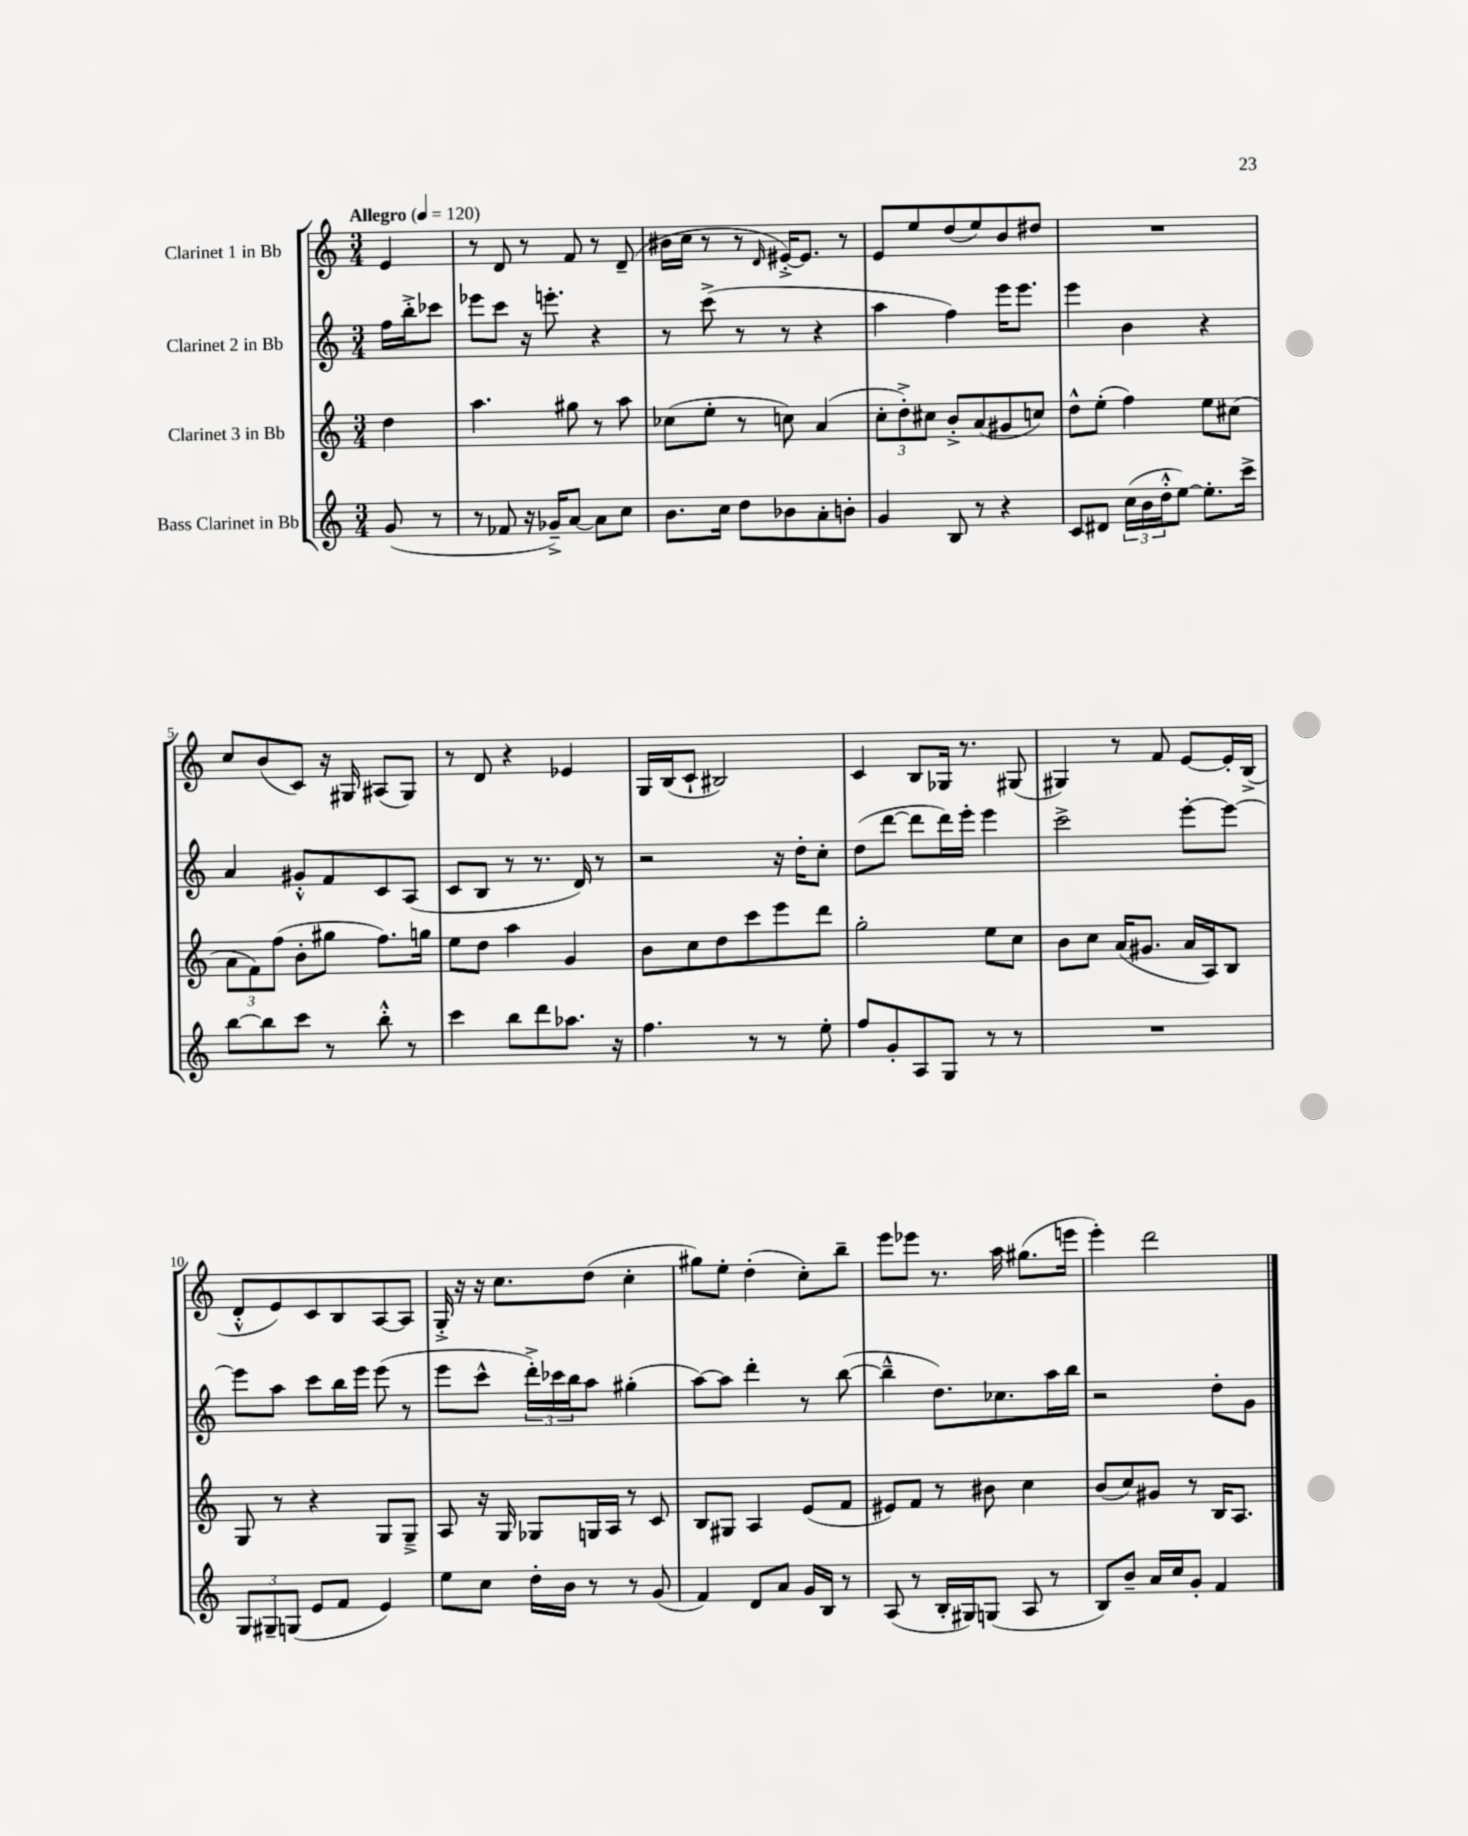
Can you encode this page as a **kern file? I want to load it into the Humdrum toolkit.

**kern	**kern	**kern	**kern
*part4	*part3	*part2	*part1
*staff4	*staff3	*staff2	*staff1
*I"Bass Clarinet in Bb	*I"Clarinet 3 in Bb	*I"Clarinet 2 in Bb	*I"Clarinet 1 in Bb
*clefG2	*clefG2	*clefG2	*clefG2
*k[]	*k[]	*k[]	*k[]
*M3/4	*M3/4	*M3/4	*M3/4
*MM120	*MM120	*MM120	*MM120
=	=	=	=
!	!	!	!LO:TX:a:B:t=Allegro
(8g/	4dd\	16ff\LL	4e/
.	.	16bb'^\J	.
8r	.	8ccc-X\J	.
=1	=1	=1	=1
8r	4.aa\	8eee-X\L	8r
8f-X/	.	8ccc\J	8d/
16r	.	16r	8r
16g-X~^/KL)	.	8.eeen'\	.
[8a/J	8gg#X\	.	8f/
8a\L]	8r	4r	8r
8cc\J	8aa\	.	(8d~/
=2	=2	=2	=2
8.b\L	(8cc-X\L	8r	16b#X\LL
.	.	.	16cc\JJ
.	8ee'\J	(8ccc^\	8r
16cc\Jk	.	.	.
8dd\L	8r	8r	8r
.	.	.	16qqd/
8b-X\	8ccn\)	8r	[16e#X'^/KL)
.	.	.	8.e#/J]
8a'\	(4a/	4r	.
8bn'\J	.	.	8r
=3	=3	=3	=3
4g/	12cc'\L	4aa\	8e/L
.	12dd'^\)	.	.
.	.	.	8ee/
.	12cc#X\J	.	.
8B/	8b'^/L	4ff\)	(8dd/
8r	(8a/	.	8ee/)
4r	8g#X/	16eee\KL	8b/
.	.	8.eee\J	.
.	8ccn/J)	.	8dd#X/J
=4	=4	=4	=4
8c/L	8dd^^\L	4eee\	2.r
8d#X/J	(8ee'\J	.	.
(24cc\LL	4ff\)	4b\	.
24b\	.	.	.
24dd'^^\J	.	.	.
[8ee\J)	.	.	.
8.ee'\L]	8ee\L	4r	.
.	(8cc#X\J	.	.
16ccc^\Jk	.	.	.
!!LO:LB:g=z
=5	=5	=5	=5
[8bb\L	12a\L	4a/	8cc/L
.	12f\)	.	.
8bb\]	.	.	(8b/
.	(12ff\J	.	.
8ccc\J	8b'\L	8g#X'^^/L	8c/J)
8r	8gg#X\J	8f/	16r
.	.	.	16G#X/
8bb'^^\	8.ff\L)	8c/	(8A#X/L
8r	.	(8A/J	8G#/J)
.	16ggn\Jk	.	.
=6	=6	=6	=6
4ccc\	8ee\L	8c/L	8r
.	8dd\J	8B/J	8d/
8bb\L	4aa\	8r	4r
8ddd\	.	8.r	.
8.aa-X\J	4g/	.	4e-X/
.	.	16d/)	.
.	.	8r	.
16r	.	.	.
=7	=7	=7	=7
4.ff\	8b\L	2r	16G/LL
.	.	.	(16B/J
.	8cc\	.	8c`/J
.	8dd\	.	2B#X/)
8r	8ccc\	.	.
8r	8eee\	16r	.
.	.	16dd'\KL	.
8ee'\	8ddd\J	8cc'\J	.
=8	=8	=8	=8
8ff/L	2gg'\	(8dd\L	4c/
8g'/	.	[8ddd\J	.
8A/	.	8ddd\L]	8B/L
8G/J	.	16ddd\L)	16G-X/Jk
.	.	16eee'\JJ	8.r
8r	8ee\L	4eee\	.
8r	8cc\J	.	(8G#X/
=9	=9	=9	=9
2.r	8b\L	2ccc^\	4G#X/)
.	8cc\J	.	.
.	(16a/KL	.	8r
.	8.g#X/J	.	.
.	.	.	8f/
.	16a/LL	[8eee'\L	[8e/L
.	16A/J)	.	.
.	8B/J	8eee\J_	16e'/L]
.	.	.	(16B^/JJ
!!LO:LB:g=z
=10	=10	=10	=10
12G/L	8G/	8eee\L]	8d'^^/L
12G#X~/	.	.	.
.	8r	8aa\J	8e/)
(12Gn/J	.	.	.
8e/L	4r	8ccc\L	8c/
8f/J	.	16bb\L	8B/
.	.	16eee\JJ	.
4e/)	8G/L	(8eee\	[8A/
.	8G~^/J	8r	8A/J]
=11	=11	=11	=11
8ee\L	8A/	8eee\L	16G'^/
.	.	.	16r
8cc\J	16r	8ccc^^\J	16r
.	16G/	.	8.cc\L
16dd'\LL	8G-X/L	24ddd'^\LL)	.
.	.	24ccc-X\	.
16b\JJ	.	.	.
.	.	24bb\J	.
8r	16Gn/L	8aa\J	(8dd\J
.	16A/JJ	.	.
8r	8r	(4gg#X'\	4cc'\
(8g/	8c/	.	.
=12	=12	=12	=12
4f/)	8B/L	[8aa\L)	8gg#X\L)
.	8G#X/J	8aa\J]	8ee'\J
8d/L	4A/	4ddd'\	(4dd'\
8a/J	.	.	.
16g/LL	(8e/L	8r	8cc'\L)
16B/JJ	.	.	.
8r	8f/J	([8bb\	8bb~\J
=13	=13	=13	=13
(8A/	8e#X/L)	4bb~^^\]	8eee\L
8r	8f/J	.	8eee-X\J
16B'/LL	8r	8.dd\L)	8.r
16G#X/J)	.	.	.
(8Gn/J	8b#X\	.	.
.	.	8.cc-X\	16aa\
8A/	4cc\	.	(8.gg#X\L
8r	.	16aa\L	.
.	.	16bb\JJ	16eeen\Jk
=14	=14	=14	=14
8B/L)	(8b/L	2r	4eee'\)
8b~/J	8cc/)	.	.
16a/LL	8g#X/J	.	2ddd\
16cc/J	.	.	.
8g'/J	8r	.	.
4f/	16B/KL	8dd'\L	.
.	8.A/J	.	.
.	.	8g\J	.
==	==	==	==
*-	*-	*-	*-
